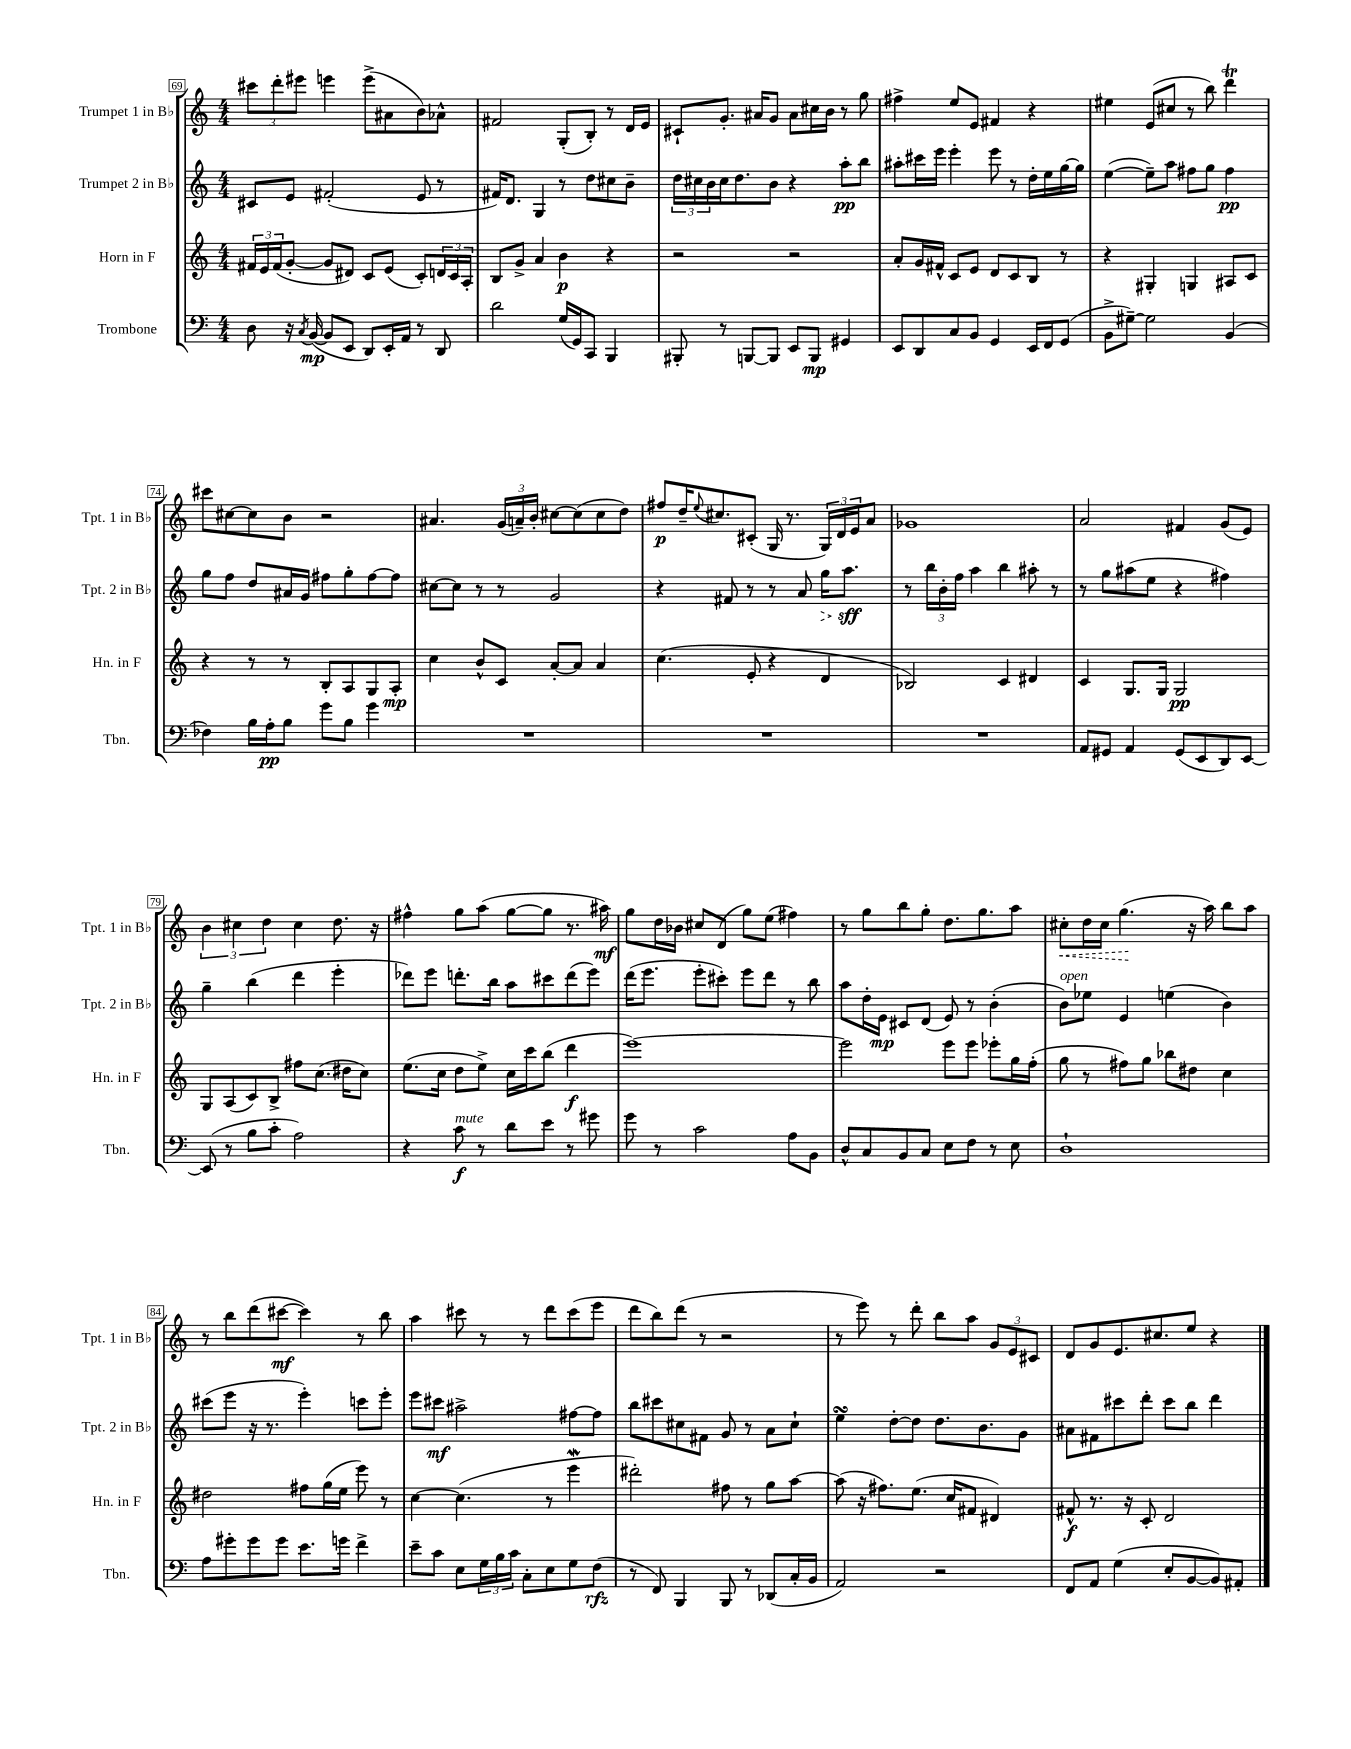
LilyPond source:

<<
\new StaffGroup <<
\new Staff = "s0" \with { instrumentName = "Trumpet 1 in Bb" shortInstrumentName = "Tpt. 1 in Bb" } {
    \clef treble \key c \major \numericTimeSignature \time 4/4
    \tuplet 3/2 { cis'''8 d'''8-. eis'''8 } e'''4 e'''8->( ais'8 b'8) aes'8-^ |
    fis'2 g8-.( b8-.) r8 d'16 e'16 |
    cis'8-! g'8.-. ais'16 g'8 ais'8 cis''16 b'16 r8 g''8 |
    fis''4-> e''8 e'8 fis'4 r4 |
    eis''4 e'8( cis''8 r8 b''8) d'''4\trill |
    cis'''8 cis''8~ cis''8 b'8 r2 |
    ais'4. \tuplet 3/2 { g'16( a'16--) b'16-. } cis''8~ cis''8( cis''8 d''8) |
    fis''8\p d''16-- \appoggiatura { e''8 } cis''8. cis'8-.( g16 r8. \tuplet 3/2 { g16) d'16 e'16 } a'8 |
    ges'1 |
    a'2 fis'4 g'8( e'8) |
    \tuplet 3/2 { b'4 cis''4 d''4 } cis''4 d''8. r16 |
    fis''4-^ g''8 a''8( g''8~ g''8 r8. ais''16\mf) |
    g''8 d''16 bes'16 cis''8 d'8( g''8) e''8( fis''4) |
    r8 g''8 b''8 g''8-. d''8. g''8. a''8 |
    \once \override Hairpin.style = #'dashed-line cis''8-.\< d''16 cis''16 g''4.\!( r16 a''16) b''8 a''8 |
    r8 b''8 d'''8( cis'''8~\mf cis'''4) r8 b''8 |
    a''4 cis'''8 r8 r8 d'''8 cis'''8( e'''8 |
    d'''8 b''8) d'''8( r8 r2 |
    r8 e'''8) r8 d'''8-. b''8 a''8 \tuplet 3/2 { g'8 e'8 cis'8 } |
    d'8 g'8 e'8. cis''8. e''8 r4 \bar "|." |
}
\new Staff = "s1" \with { instrumentName = "Trumpet 2 in Bb" shortInstrumentName = "Tpt. 2 in Bb" } {
    \clef treble \key c \major \numericTimeSignature \time 4/4
    cis'8 e'8 fis'2-.( e'8 r8 |
    fis'16) d'8. g4 r8 d''8 cis''8 b'8-- |
    \tuplet 3/2 { d''16 cis''16 b'16 } cis''16 d''8. b'8 r4 a''8-.\pp b''8 |
    ais''8-. cis'''16 e'''16 e'''4-. e'''8 r8 d''16-. e''16 g''16~ g''16 |
    e''4~( e''8--) a''8 fis''8 g''8 fis''4\pp |
    g''8 f''8 d''8 ais'16 g'16 fis''8 g''8-. fis''8~ fis''8 |
    cis''8~ cis''8 r8 r8 g'2 |
    r4 fis'8 r8 r8 a'8 \once \override Hairpin.style = #'dashed-line g''16\> a''8.\sff\! |
    r8 \tuplet 3/2 { b''16 b'16-. f''16 } a''4 b''4 ais''8-. r8 |
    r8 g''8 ais''8( e''8 r4 fis''4) |
    g''4-- b''4( d'''4 e'''4-. |
    des'''8) e'''8 d'''8.-. b''16 a''8 cis'''8 d'''8( e'''8) |
    d'''16( e'''8. e'''8-. cis'''8-.) e'''8 d'''8 r8 b''8 |
    a''8 d''16-. e'16\mp cis'8 d'8( e'8) r8 b'4-.( |
    b'8^\markup { \italic "open" }) ees''8 e'4 e''4( b'4) |
    cis'''8( e'''8 r16 r8. e'''4-.) c'''8 e'''8-. |
    e'''8 cis'''8\mf ais''2-> fis''8~ fis''8 |
    b''8 cis'''8 cis''8 fis'8 g'8 r8 a'8 cis''8-! |
    e''4\turn d''8~-. d''8 d''8. b'8. g'8 |
    ais'8 fis'8 cis'''8 d'''8-. cis'''8 b''8 d'''4 \bar "|." |
}
\new Staff = "s2" \with { instrumentName = "Horn in F" shortInstrumentName = "Hn. in F" } {
    \clef treble \key c \major \numericTimeSignature \time 4/4
    \tuplet 3/2 { fis'16 e'16 fis'16( } g'8~-. g'8 dis'8) c'8 e'8( c'8-.) \tuplet 3/2 { d'16 c'16 a16-. } |
    b8 g'8-> a'4 b'4\p r4 |
    r2 r2 |
    a'8-. g'16 fis'16-^ c'8 e'8 d'8 c'8 b8 r8 |
    r4 gis4-. g4 ais8 c'8 |
    r4 r8 r8 b8-. a8 g8 a8-.\mp |
    c''4 b'8-^ c'8 a'8~-. a'8 a'4 |
    c''4.( e'8-. r4 d'4 |
    bes2) c'4 dis'4 |
    c'4 g8. g16 g2\pp |
    g8 a8( c'8) b8-> fis''8 c''8.( dis''16 c''8) |
    e''8.( c''16 d''8 e''8->) c''16 c'''16 b''8( d'''4\f |
    e'''1~) |
    e'''2 e'''8 e'''8 ees'''8-. g''16 f''16-.( |
    g''8 r8 fis''8) g''8 bes''8 dis''8 c''4 |
    dis''2 fis''8 g''16( e''16 e'''8) r8 |
    c''4~ c''4.( r8 e'''4\mordent |
    dis'''2-.) fis''8 r8 g''8 a''8~ |
    a''8( r16 fis''8.) e''8.( c''16 fis'8 dis'4) |
    fis'8-^\f r8. r16 c'8-. d'2 \bar "|." |
}
\new Staff = "s3" \with { instrumentName = "Trombone" shortInstrumentName = "Tbn." } {
    \clef bass \key c \major \numericTimeSignature \time 4/4
    d8 r16 \acciaccatura { c8 } b,16~\mp( b,8 e,8 d,8) e,16-. a,16 r8 d,8 |
    d'2 g16( g,16) c,8 b,,4 |
    bis,,8-. r8 b,,8~ b,,8 e,8 b,,8\mp gis,4 |
    e,8 d,8 c8 b,8 g,4 e,16 f,16 g,8( |
    b,8-> gis8~--) gis2 b,4( |
    fes4) b16 a16-.\pp b8 g'8 b8 g'4 |
    R1 |
    R1 |
    R1 |
    a,8 gis,8 a,4 gis,8( e,8 d,8) e,8~ |
    e,8( r8 b8 c'8-. a2) |
    r4 c'8\f^\markup { \italic "mute" } r8 d'8 e'8 r8 gis'8 |
    g'8 r8 c'2 a8 b,8 |
    d8-^ c8 b,8 c8 e8 f8 r8 e8 |
    d1-! |
    a8 gis'8-. gis'8 gis'8 e'8. g'16 f'4-> |
    e'8-- c'8 e8 \tuplet 3/2 { g16 b16 c'16 } c8-. e8 g8 f8\rfz( |
    r8 f,8) b,,4 b,,8 r8 des,8( c16-. b,16 |
    a,2) r2 |
    f,8 a,8 g4( e8-. b,8~ b,8) ais,8-. \bar "|." |
}
>>
>>
\layout { \context { \Score currentBarNumber = #69 \override BarNumber.stencil = #(make-stencil-boxer 0.1 0.3 ly:text-interface::print) } }
